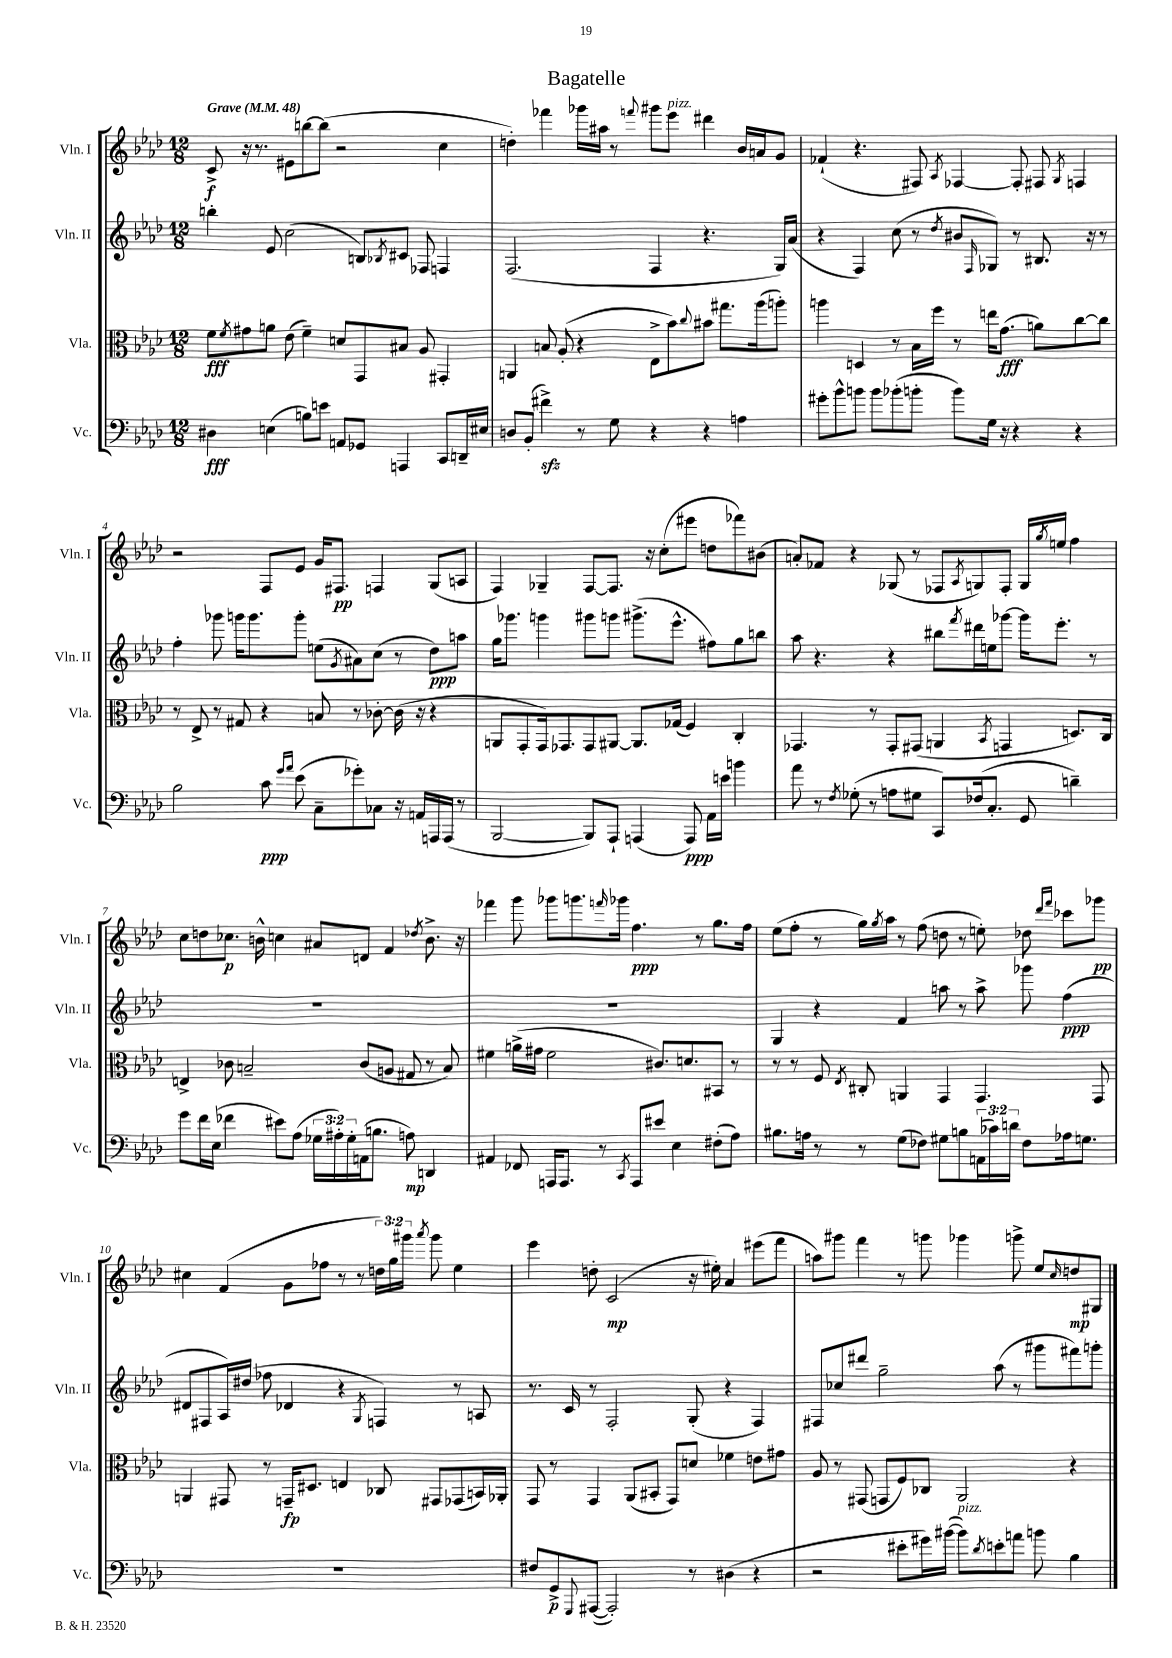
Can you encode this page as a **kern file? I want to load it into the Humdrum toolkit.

**kern	**kern	**kern	**kern
*staff4	*staff3	*staff2	*staff1
*clefF4	*clefC3	*clefG2	*clefG2
*k[b-e-a-d-]	*k[b-e-a-d-]	*k[b-e-a-d-]	*k[b-e-a-d-]
*M12/8	*M12/8	*M12/8	*M12/8
*MM48	*MM48	*MM48	*MM48
4D#	8f	4bb'	8c^
.	8qf	.	.
.	8g#	.	16r
.	.	.	8.r
(4E	8a	8e-	.
.	(8e-	(2cc	8e#
8B)	4f~)	.	[8bb
8e	.	.	(8bb]
8AA	8d	.	2r
8GG-	8GG	8B)	.
.	.	8qB-	.
4AAA	8B#	8c#	.
.	8A-	8F-	.
8CC	4GG#'	4F	4cc
16DD~	.	.	.
16E#	.	.	.
=	=	=	=
8D	4AA	(2.F	4dd')
(8BB-'	.	.	.
4f#^)	8B	.	4fff-
.	(8A-'	.	.
8r	4r	.	16ggg-
.	.	.	16aa#
8G	.	.	8r
.	.	.	8qqfff
4r	8E-^	4F	8ggg#
.	8b-)	.	8eee-
.	8qqcc	.	.
4r	8b#	4.r	4ddd#
.	8.gg#	.	.
4A	.	.	16b-
.	(16aa-	.	16a
.	8aa')	16G)	8g
.	.	(16a-	.
=	=	=	=
8g#'	4aa	4r	(4f-`
8b-^^	.	.	.
8b	4D	4F)	4.r
8b	.	.	.
(8b-'	8r	(8cc	.
8b'	16B-	8r	8F#)
.	16ff	.	.
.	.	8qdd-	8qA-
8b)	8r	8b#	[4F-
.	.	16qqF	.
16G	16ee	8G-)	.
16r	(8.g	.	.
4r	.	8r	8F-']
.	8a)	8.B#	8F#
.	.	.	8qG
4r	[8cc	.	4F
.	.	16r	.
.	8cc]	8r	.
=	=	=	=
2B-	8r	4ff'	2r
.	8E-^	.	.
.	8r	8ggg-	.
.	8G#	16ggg	.
.	.	8.ggg	.
8c	4r	.	8F
16qqg	.	.	.
16qqa-	.	.	.
(8e-	.	8ggg'	8e-
8C~	8B	(8ee	16g
.	.	.	8.F#
.	.	8qg	.
8g-')	8r	8a#)	.
8C-	[8c-'	(8cc	4F
16r	(16c-]	8r	.
16AA	16r	.	.
16AAA	4r	8dd-)	(8G
(16AAA	.	.	.
8r	.	8aa	8A
=	=	=	=
[2BBB-	8AA	16gg	4F)
.	.	8.ggg-	.
.	8GG'	.	.
.	16GG)	4ggg	4G-~
.	8.GG-	.	.
8BBB-])	8GG-	8ggg#	[8F
8AAA-`	[8AA#	8ggg	8.F]
(4AAA	8.AA#]	(8.ggg#^	.
.	.	.	16r
.	.	.	(8cc'
.	(16G-	8.eee-^^	.
8AAA)	4F)	.	8eee#
16AA-	.	8ff#)	8dd
16e	.	.	.
4b	4C'	8gg	8fff-)
.	.	8bb	(8b#
=	=	=	=
8a-	4.GG-	8aa-	8a')
8r	.	4.r	8f-
8qF	.	.	.
(8G-'	.	.	4r
8r	8r	.	.
8A	8GG-'	4r	(8G-
8G#	(8GG#	.	8r
8CC)	4AA	8bb#	8F-
.	.	8qfff	8qA-
(16F-	.	16ddd#	8G)
8.C'	.	16ee	.
.	8qBB-	.	.
.	4GG	[8ggg-	8F-'
8GG	.	16ggg-]	16G
.	.	.	8qgg
.	.	8.eee-'	16ee
4d~)	8.D)	.	4ff
.	.	8r	.
.	16C	.	.
=	=	=	=
8g	4E^	1.r	8cc
16f	.	.	8dd
(16E-	.	.	.
4f-	8c-	.	8.cc-
.	2B~	.	.
.	.	.	16b^^
8e#)	.	.	4cc
(8A-	.	.	.
24G-	.	.	8a#
24A#')	.	.	.
24G-'	.	.	.
(16AA	(8c-	.	8d
8.B	.	.	.
.	8A	.	4f
8A)	8G#	.	.
.	.	.	8qdd-
4DD	8r	.	8.b^
.	8B)	.	.
.	.	.	16r
=	=	=	=
4AA#	4f#	1.r	4fff-
8FF-	(16a^	.	8ggg
.	16g#	.	.
16AAA	2f#	.	8ggg-
8.AAA	.	.	.
.	.	.	8.ggg
8r	.	.	.
.	.	.	16qqfff
.	.	.	16ggg-
8qCC	.	.	.
8AAA	.	.	4.ff
8e#	8.c#)	.	.
4E-	.	.	.
.	8.d	.	.
.	.	.	8r
(8F#'	8BB#	.	8.gg
8A-)	8r	.	.
.	.	.	16ff
=	=	=	=
8.B#	8r	4G	(8ee-
.	8r	.	8ff'
16A	.	.	.
8r	8F	4r	8r
.	8qE-	.	.
8r	8C#'	.	16gg)
.	.	.	8qgg
.	.	.	16aa-
(8G	4AA	4f	8r
8F-)	.	.	(8ff
8G#	4GG	8aa	8dd
8B	.	8r	8r
(24AA	4.GG	8aa^	8ee')
24c-)	.	.	.
24d	.	.	.
8F-	.	8ggg-	8dd-
.	.	.	16qqddd-
.	.	.	16qqfff
16A-	.	(4ff	8ccc-
8.G	.	.	.
.	8GG	.	8ggg-
=	=	=	=
1.r	4AA	8d#	4cc#
.	.	8F#	.
.	8GG#	16A-)	(4f
.	.	(16dd#	.
.	8r	8ff-	.
.	16GG~	4d-	8g
.	8.D#	.	.
.	.	.	8ff-
.	4E	4r	8r
.	.	.	8r
.	.	8qG	.
.	8C-	4F)	24dd)
.	.	.	24gg
.	.	.	24ggg#
.	.	.	8qaaa-
.	8GG#	.	8ggg#
.	(8GG-	8r	4ee-
.	16BB)	8A	.
.	16AA-'	.	.
=	=	=	=
8F#	8GG	8.r	4eee-
8GG^	8r	.	.
.	.	16c	.
8qqGGG	.	.	.
([8AAA#	4GG	8r	8dd'
2AAA#'])	.	2F'	(2c
.	(8AA-	.	.
.	8BB#'	.	.
.	8GG)	.	.
8r	8d	(8G'	16r
.	.	.	16ee#')
(4D#	4f-	4r	4a-
4r	8e	4F)	(8eee#
.	8g#	.	8fff
=	=	=	=
2r	8A-	8F#	8aa)
.	8r	8cc-	8ggg#
.	(8GG#	8ddd#	4fff
.	8GG	2gg~	.
8e#'	8F)	.	8r
16g#)	8C-	.	8ggg
([16b#	.	.	.
8b#])	2AA-	.	4ggg-
8qd-	.	.	.
8e'	.	(8aa-	.
8a	.	8r	8ggg^
8b	.	8ggg#	8ee-
.	.	.	16qqcc
4B-	4r	8fff#)	8dd
.	.	8ggg'	8G#
==	==	==	==
*-	*-	*-	*-
